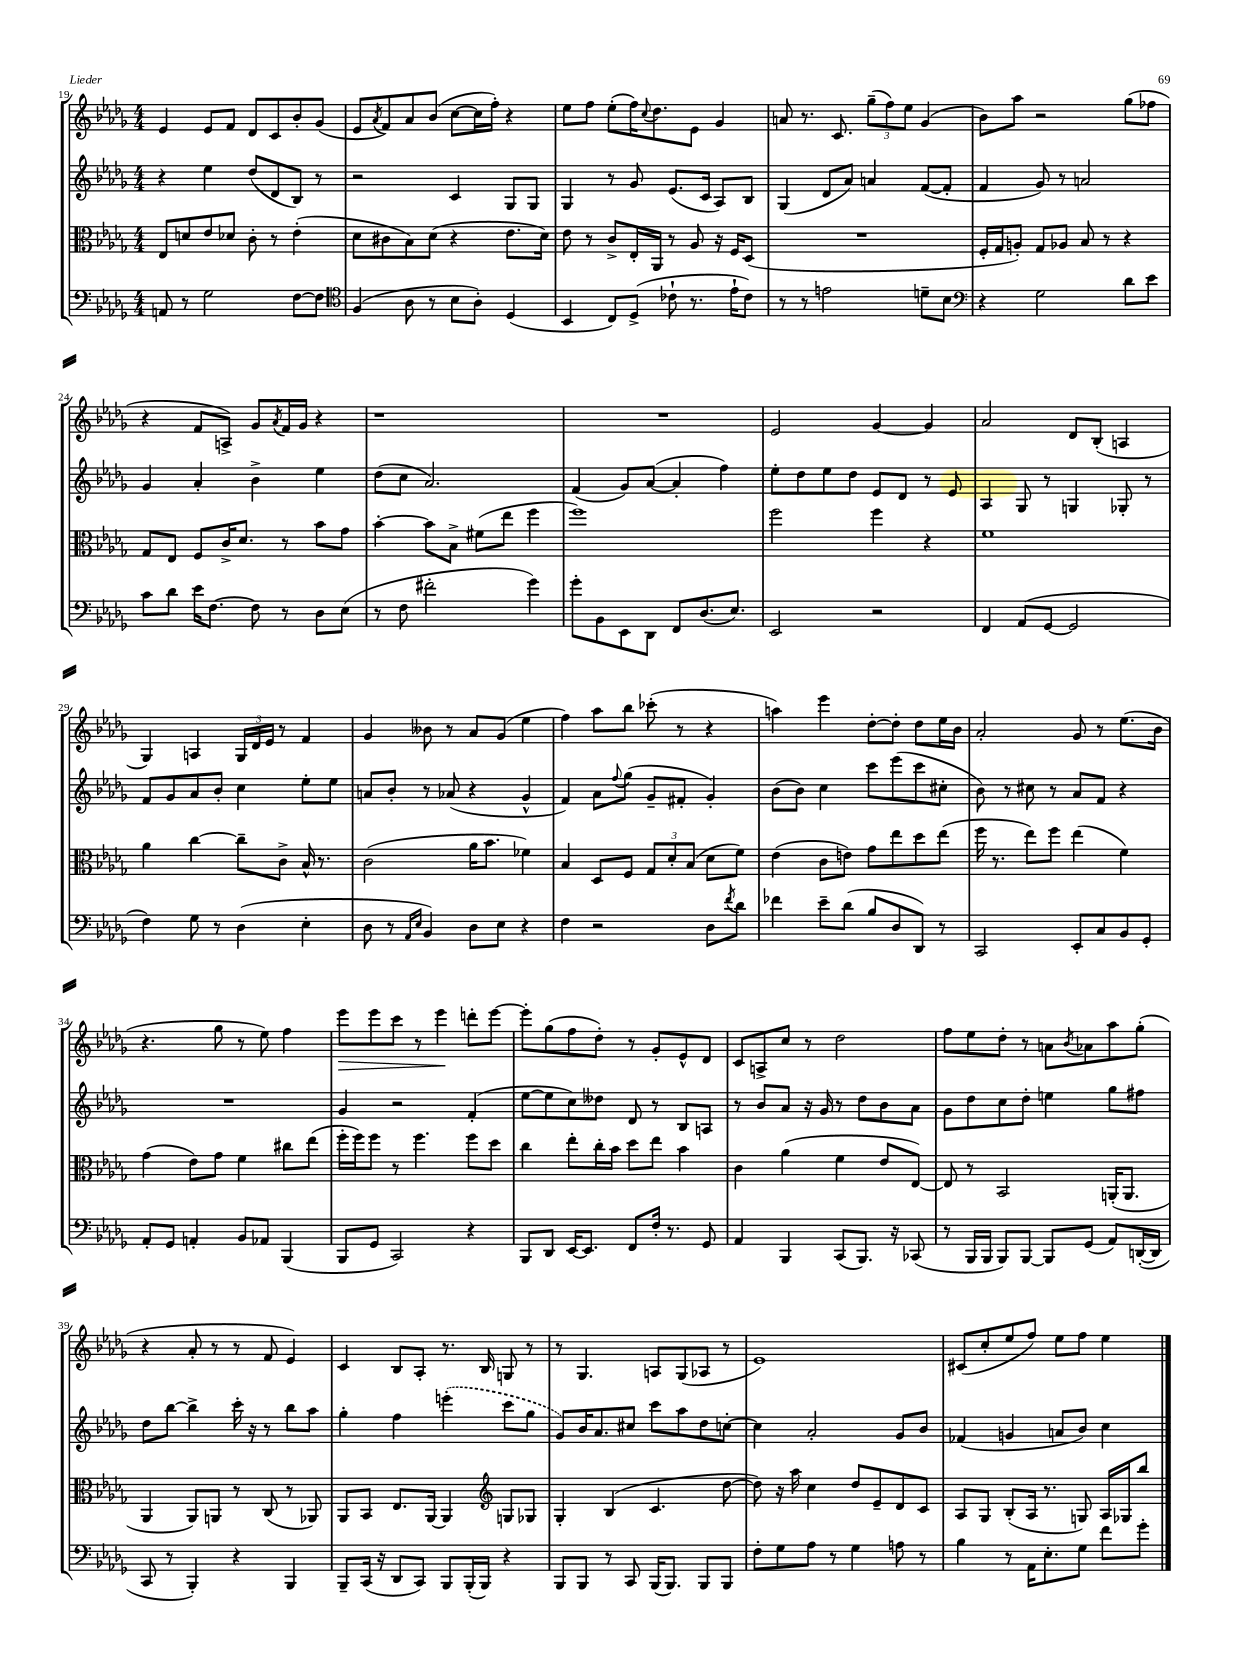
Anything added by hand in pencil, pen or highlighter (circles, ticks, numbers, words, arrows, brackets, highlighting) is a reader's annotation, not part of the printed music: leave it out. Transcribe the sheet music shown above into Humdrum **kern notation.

**kern	**kern	**kern	**kern	**dynam
*part4	*part3	*part2	*part1	*part1
*staff4	*staff3	*staff2	*staff1	*staff1
*clefF4	*clefC3	*clefG2	*clefG2	*
*k[b-e-a-d-g-]	*k[b-e-a-d-g-]	*k[b-e-a-d-g-]	*k[b-e-a-d-g-]	*
*M4/4	*M4/4	*M4/4	*M4/4	*
=19	=19	=19	=19	=19
8AAn/	8E-/L	4r	4e-/	.
8r	8dn/	.	.	.
2G-\	8e-/	4ee-\	8e-/L	.
.	8d-X/J	.	8f/J	.
.	8c'\	(8dd-/L	8d-/L	.
.	8r	8d-/	8c/	.
[8F\L	(4e-'\	8B-/J)	8b-'/	.
8F\J]	.	8r	(8g-/J	.
=20	=20	=20	=20	=20
*clefC4	*	*	*	*
(4F/	8d-\L	2r	8e-/L	.
.	.	.	8qa-/	.
.	8c#X\	.	8f/)	.
8A-\	8B-\)	.	8a-/	.
8r	(8d-\J	.	(8b-/J	.
8B-\L	4r	4c/	[8cc\L	.
8A-'\J)	.	.	16cc\L]	.
.	.	.	16ff'\JJ)	.
(4D-/	8.e-\L	8G-/L	4r	.
.	.	8G-/J	.	.
.	16d-\Jk)	.	.	.
=21	=21	=21	=21	=21
4BB-/	8e-\	4G-/	8ee-\L	.
.	8r	.	8ff\J	.
8C/L)	8c^/L	8r	(8ee-'\L	.
(8D-^/J	16E-'/L	8g-/	16ff\K)	.
.	.	.	8qqcc/	.
.	16AA-/JJ	.	8.dd-\	.
8c-X`\	8r	(8.e-/L	.	.
8.r	8A-/	.	8e-\J	.
.	.	16c/Jk	.	.
.	16r	8A-/L)	4g-/	.
16e-`\KL	16F/KL	.	.	.
8c-\J)	(8D-/J	8B-/J	.	.
=22	=22	=22	=22	=22
8r	1r	(4G-/	8an/	.
8r	.	.	8.r	.
2en\	.	8d-/L	.	.
.	.	.	8.c/	.
.	.	8a-/J)	.	.
.	.	4an/	(12gg-~\L	.
.	.	.	12ff\)	.
.	.	.	12ee-\J	.
8dn~\L	.	([8f/L	(4g-/	.
8B-\J	.	8f'/J]	.	.
=23	=23	=23	=23	=23
*clefF4	*	*	*	*
4r	16F'/LL	4f/	8b-\L)	.
.	16G-/J	.	.	.
.	8An'/J)	.	8aa-\J	.
2G-\	8G-/L	8g-/)	2r	.
.	8A-X/J	8r	.	.
.	8B-/	2an/	.	.
.	8r	.	.	.
8d-\L	4r	.	(8gg-\L	.
8e-\J	.	.	8ff-X\J	.
!!LO:LB:g=z
=24	=24	=24	=24	=24
8c\L	8G-/L	4g-/	4r	.
8d-\J	8E-/J	.	.	.
16e-\KL	8F/L	4a-'/	8f/L	.
[8.F\J	.	.	.	.
.	16c^/K	.	8An^/J)	.
.	8.d-/J	.	.	.
8F\]	.	4b-^\	8g-/L	.
.	.	.	8qa-/	.
8r	8r	.	16f/L	.
.	.	.	16g-/JJ	.
8D-\L	8b-\L	4ee-\	4r	.
(8E-\J	8g-\J	.	.	.
=25	=25	=25	=25	=25
8r	[4b-'\	(8dd-\L	1r	.
8F\	.	8cc\J	.	.
2f#X'\	8b-\L]	2.a-/)	.	.
.	8B-^\J	.	.	.
.	(8f#X\L	.	.	.
.	8ee-\J	.	.	.
4g-\)	4ff\	.	.	.
=26	=26	=26	=26	=26
8g-'\L	1ff)	(4f/	1r	.
8BB-\	.	.	.	.
8EE-\	.	8g-/L)	.	.
8DD-\J	.	([8a-/J	.	.
8FF/L	.	4a-'/]	.	.
(8.D-/	.	.	.	.
.	.	4ff\)	.	.
8.E-/J)	.	.	.	.
=27	=27	=27	=27	=27
2EE-/	2ff\	8ee-'\L	2e-/	.
.	.	8dd-\	.	.
.	.	8ee-\	.	.
.	.	8dd-\J	.	.
2r	4ff\	8e-/L	[4g-/	.
.	.	8d-/J	.	.
.	4r	8r	4g-/]	.
.	.	8e-/	.	.
=28	=28	=28	=28	=28
4FF/	1f	4A-/	2a-/	.
(8AA-/L	.	8G-/	.	.
[8GG-/J	.	8r	.	.
2GG-/]	.	4Gn/	8d-/L	.
.	.	.	(8B-'/J	.
.	.	8G-X'/	4An/	.
.	.	8r	.	.
!!LO:LB:g=z
=29	=29	=29	=29	=29
4F\)	4a-\	8f/L	4G-/)	.
.	.	8g-/	.	.
8G-\	[4cc\	8a-/	4An/	.
8r	.	8b-'/J	.	.
(4D-\	8cc~\L]	4cc\	24G-/LL	.
.	.	.	24d-/	.
.	.	.	24e-/JJ	.
.	8c^\J	.	8r	.
4E-'\	16B-^^/	8ee-'\L	4f/	.
.	8.r	.	.	.
.	.	8ee-\J	.	.
=30	=30	=30	=30	=30
8D-\	(2c\	8an/L	4g-/	.
8r	.	8b-'/J	.	.
16qqAA-/LL	.	.	.	.
16qqE-/JJ	.	.	.	.
4BB-/)	.	8r	8b--X\	.
.	.	(8a-X/	8r	.
8D-\L	16a-\KL	4r	8a-/L	.
.	8.b-\J	.	.	.
8E-\J	.	.	(8g-/J	.
4r	4f-X\)	4g-^^/	4ee-\	.
=31	=31	=31	=31	=31
4F\	4B-/	4f/)	4ff\)	.
2r	8D-/L	8a-\L	8aa-\L	.
.	.	8qqff/	.	.
.	8F/J	(8gg-\J	8bb-\J	.
.	12G-/L	8g-~/L	(8ccc-X'\	.
.	12d-'/	.	.	.
.	.	8f#X'/J	8r	.
.	(12B-/J	.	.	.
8D-\L	8d-\L	4g-'/)	4r	.
8qf/	.	.	.	.
8d-\J	8f\J)	.	.	.
=32	=32	=32	=32	=32
4f-X\	(4e-\	(8b-\L	4aan\)	.
.	.	8b-\J)	.	.
8e-~\L	8c\L	4cc\	4eee-\	.
(8d-\J	8en\J)	.	.	.
8B-/L	8g-\L	8ccc\L	[8dd-'\L	.
8D-/	8ee-\	(8eee-\	8dd-'\J]	.
8DD-/J)	8dd-\	8ccc\	8dd-\L	.
8r	(8ee-\J	8cc#X'\J	16ee-\L	.
.	.	.	16b-\JJ	.
=33	=33	=33	=33	=33
2CC/	16ff\	8b-\)	2a-'/	.
.	8.r	.	.	.
.	.	8r	.	.
.	8ee-\L)	8cc#X\	.	.
.	8ff\J	8r	.	.
8EE-'/L	(4ee-\	8a-/L	8g-/	.
8C/	.	8f/J	8r	.
8BB-/	4f\)	4r	(8.ee-\L	.
8GG-'/J	.	.	.	.
.	.	.	16b-\Jk	.
!!LO:LB:g=z
=34	=34	=34	=34	=34
8AA-'/L	(4g-\	1r	4.r	.
8GG-/J	.	.	.	.
4AAn'/	8e-\L)	.	.	.
.	8g-\J	.	8gg-\	.
8BB-/L	4f\	.	8r	.
8AA-X/J	.	.	8ee-\)	.
(4BBB-/	8cc#X\L	.	4ff\	.
.	(8ee-\J	.	.	.
=35	=35	=35	=35	=35
!	!	!	!	!LO:HP:b
8BBB-/L	16ff'\LL	4g-/	8eee-\L	>
.	16ff\J)	.	.	.
8GG-/J	8ff\J	.	8eee-\	.
2CC/)	8r	2r	8ccc\J	.
.	4.ff\	.	8r	.
.	.	.	4eee-\	.
4r	8ff\L	(4f'/	8dddn'\L	]
.	8dd-\J	.	[8eee-\J	.
=36	=36	=36	=36	=36
8BBB-/L	4cc\	[8ee-\L	8eee-'\L]	.
8DD-/J	.	8ee-\]	(8gg-\	.
[16EE-/KL	8ee-'\L	8cc\)	8ff\	.
8.EE-/J]	.	.	.	.
.	16cc'\L	8dd--X\J	8dd-'\J)	.
.	16b-\JJ	.	.	.
8FF/L	8dd-\L	8d-/	8r	.
16F'/Jk	8ee-\J	8r	8g-'/L	.
8.r	.	.	.	.
.	4b-\	8B-/L	8e-^^/	.
8GG-/	.	8An/J	8d-/J	.
=37	=37	=37	=37	=37
4AA-/	4c\	8r	8c/L	.
.	.	8b-/L	8An^/	.
4BBB-/	(4a-\	8a-/J	8cc/J	.
.	.	16r	8r	.
.	.	16g-/	.	.
(8CC/L	4f\	8r	2dd-\	.
8.BBB-/J)	.	8dd-\L	.	.
.	8e-/L	8b-\	.	.
16r	.	.	.	.
(8CC-X/	[8E-/J)	8a-\J	.	.
=38	=38	=38	=38	=38
8r	8E-/]	8g-\L	8ff\L	.
16BBB-/LL	8r	8dd-\	8ee-\	.
16BBB-/JJ	.	.	.	.
8BBB-/L)	2BB-/	8cc\	8dd-'\J	.
[8BBB-/J	.	8dd-'\J	8r	.
8BBB-/L]	.	4een\	8an\L	.
.	.	.	8qb-/	.
(8GG-/J	.	.	8a-X\	.
8AA-/L)	(16AAn'/KL	8gg-\L	8aa-\	.
.	8.AA/J	.	.	.
([16DDn'/L	.	8ff#X\J	(8gg-'\J	.
16DD/JJ]	.	.	.	.
!!LO:LB:g=z
=39	=39	=39	=39	=39
8CC/	4AA-/	8dd-\L	4r	.
8r	.	[8bb-\J	.	.
4BBB-'/)	8AA-/L)	4bb-^\]	8a-'/	.
.	8AAn/J	.	8r	.
4r	8r	16ccc'\	8r	.
.	.	16r	.	.
.	(8C/	8r	8f/	.
4BBB-/	8r	8bb-\L	4e-/)	.
.	8AA-X/)	8aa-\J	.	.
=40	=40	=40	=40	=40
8BBB-~/L	8AA-/L	4gg-'\	4c/	.
(16CC/Jk	8BB-/J	.	.	.
16r	.	.	.	.
8DD-/L	8.E-/L	4ff\	8B-/L	.
8CC/J)	.	.	8A-'/J	.
.	[16AA-/Jk	.	.	.
8BBB-/L	4AA-/]	(4eeen'\	8.r	.
(16BBB-'/L	.	.	.	.
16BBB-/JJ)	.	.	16B-/	.
*	*clefG2	*	*	*
4r	8Gn/L	8ccc\L	8Gn/	.
.	8G-X/J	8gg-\J	8r	.
=41	=41	=41	=41	=41
8BBB-/L	4G-'/	8g-/L)	8r	.
8BBB-/J	.	16b-/K	4.G-/	.
.	.	8.a-/	.	.
8r	(4B-/	.	.	.
8CC/	.	8cc#X/J	.	.
(16BBB-/KL	4.c/	8ccc\L	8An/L	.
8.BBB-/J)	.	.	.	.
.	.	8aa-\	(8G-/	.
8BBB-/L	.	8dd-\	8A-X/J	.
8BBB-/J	[8dd-\	[8ccn'\J	8r	.
=42	=42	=42	=42	=42
8F'\L	8dd-\])	4cc\]	1e-)	.
8G-\	16r	.	.	.
.	16aa-\	.	.	.
8A-\J	4cc\	2a-'/	.	.
8r	.	.	.	.
4G-\	8dd-/L	.	.	.
.	8e-~/	.	.	.
8An\	8d-/	8g-/L	.	.
8r	8c/J	8b-/J	.	.
=43	=43	=43	=43	=43
4B-\	8A-/L	(4f-X/	(8c#X/L	.
.	8G-/J	.	8cc'/	.
8r	(8B-'/L	4gn/	8ee-/	.
16AA-\KL	16A-/Jk	.	8ff/J)	.
8.E-'\	8.r	.	.	.
.	.	8an/L	8ee-\L	.
8G-\J	8Gn/)	8b-/J)	8ff\J	.
8f\L	16A-/LL	4cc\	4ee-\	.
.	16G-X/J	.	.	.
8g-'\J	8bb-/J	.	.	.
==	==	==	==	==
*-	*-	*-	*-	*-
